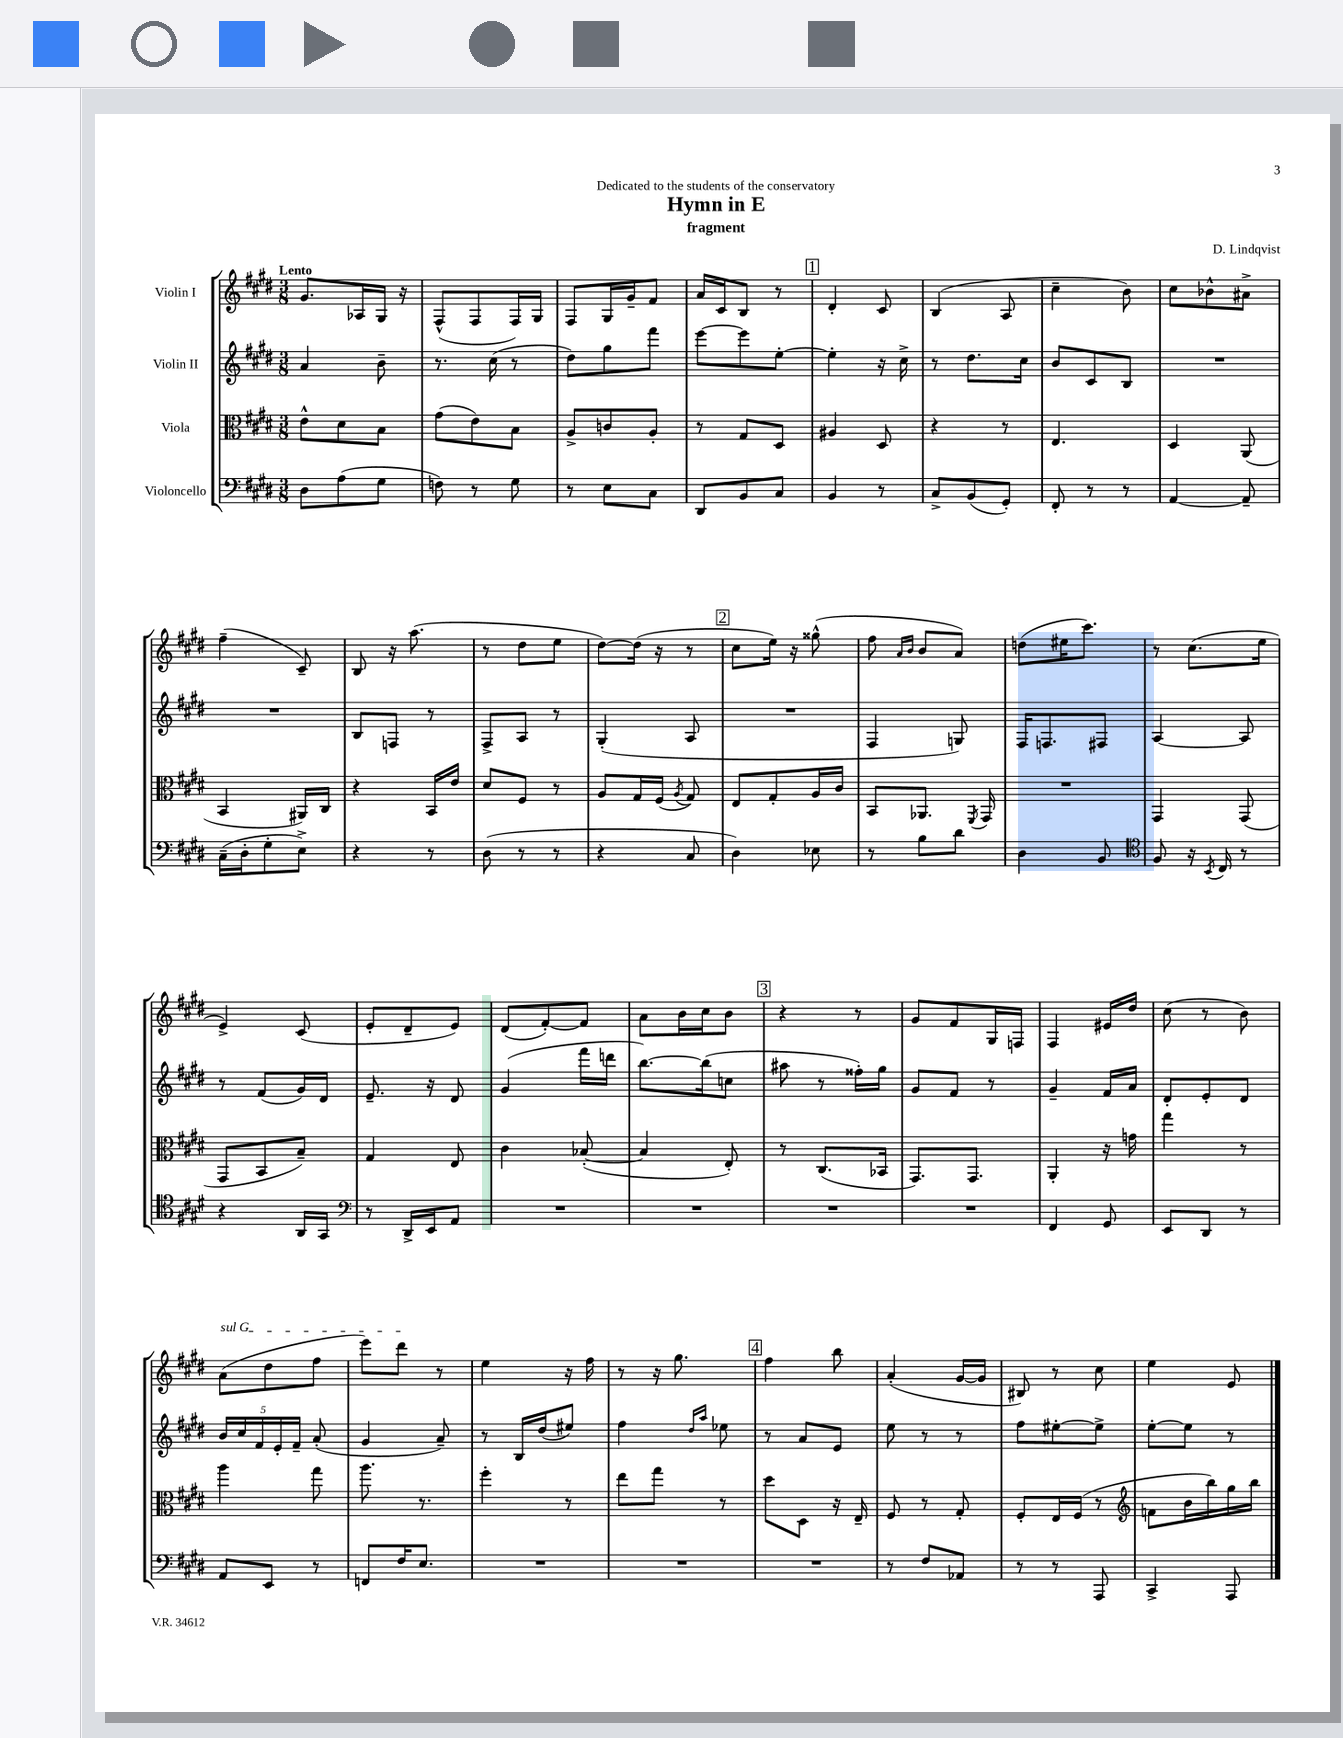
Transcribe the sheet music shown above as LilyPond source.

\header { title = "Hymn in E" composer = "D. Lindqvist" subtitle = "fragment" dedication = "Dedicated to the students of the conservatory" }
<<
\new StaffGroup <<
\new Staff = "s0" \with { instrumentName = "Violin I" } {
    \clef treble \key e \major \numericTimeSignature \time 3/8 \tempo "Lento"
    \autoBeamOff gis'8.[ aes16 gis16] r16 |
    fis8[-^( fis8 fis16) gis16] |
    fis8[ gis16 gis'16-- fis'8] |
    a'16[ cis'16 b8] r8 |
    \mark \markup { \box "1" } dis'4-. cis'8 |
    b4( a8 |
    cis''4-- b'8) |
    cis''8[ bes'8-^ ais'8]-> |
    fis''4--( cis'8--) |
    b8 r16 a''8.( |
    r8 dis''8[ e''8] |
    dis''8[~) dis''16]( r16 r8 |
    \mark \markup { \box "2" } cis''8[ e''16]) r16 gisis''8-^( |
    fis''8 \grace { a'16[ b'16] } b'8[ a'8]) |
    d''8[( eis''16 cis'''8.]) |
    r8 cis''8.[( e''16] |
    e'4->) cis'8( |
    e'8[-. dis'8-- e'8]) |
    dis'8[( fis'8~-.) fis'8] |
    a'8[ b'16 cis''16 b'8] |
    \mark \markup { \box "3" } r4 r8 |
    gis'8[ fis'8 gis16 f16] |
    fis4 eis'16[ dis''16] |
    cis''8( r8 b'8) |
    \once \override TextSpanner.bound-details.left.text = \markup { \italic "sul G" } a'8[\startTextSpan( dis''8 fis''8] |
    e'''8[) dis'''8]\stopTextSpan r8 |
    e''4 r16 fis''16 |
    r8 r16 gis''8. |
    \mark \markup { \box "4" } fis''4 b''8 |
    a'4-.( gis'16[~ gis'16] |
    bis8) r8 cis''8 |
    e''4 e'8 \bar "|." |
}
\new Staff = "s1" \with { instrumentName = "Violin II" } {
    \clef treble \key e \major \numericTimeSignature \time 3/8
    \autoBeamOff a'4 b'8-- |
    r8. cis''16( r8 |
    dis''8[) gis''8 fis'''8] |
    e'''8[~ e'''8 e''8]~-. |
    \mark \markup { \box "1" } e''4-. r16 cis''16-> |
    r8 dis''8.[ cis''16] |
    b'8[ cis'8 b8] |
    R4. |
    R4. |
    b8[ f8] r8 |
    fis8[-> a8] r8 |
    gis4-.( a8 |
    \mark \markup { \box "2" } R4. |
    fis4 g8) |
    fis16[ f8. fis8] |
    a4~ a8 |
    r8 fis'8[( gis'16) dis'16] |
    e'8.-- r16 dis'8 |
    gis'4( fis'''16[ d'''16] |
    b''8.[~) b''16( c''8] |
    \mark \markup { \box "3" } ais''8 r8 fisis''16[-.) gis''16] |
    gis'8[ fis'8] r8 |
    gis'4-- fis'16[ a'16] |
    dis'8[-. e'8-. dis'8] |
    \tuplet 5/4 { b'16[ cis''16 fis'16 e'16-. fis'16]-- } a'8-.( |
    gis'4 a'8--) |
    r8 b16[ dis''16( eis''8]) |
    fis''4 \grace { dis''16[ a''16] } ees''8 |
    \mark \markup { \box "4" } r8 a'8[ e'8] |
    e''8 r8 r8 |
    fis''8[ eis''8~-. eis''8]-> |
    e''8[~-. e''8] r8 \bar "|." |
}
\new Staff = "s2" \with { instrumentName = "Viola" } {
    \clef alto \key e \major \numericTimeSignature \time 3/8
    \autoBeamOff e'8[-^ dis'8 b8] |
    gis'8[( e'8) b8] |
    a8[-> c'8 a8]-. |
    r8 gis8[ dis8] |
    \mark \markup { \box "1" } ais4 dis8 |
    r4 r8 |
    e4. |
    dis4 a,8( |
    b,4 ais,16[) cis16] |
    r4 b,16[ e'16] |
    dis'8[ fis8] r8 |
    a8[ gis16 fis16]( \acciaccatura { a8 } gis8) |
    \mark \markup { \box "2" } e8[ gis8-. a16 cis'16] |
    b,8[ aes,8.] \acciaccatura { fis,8 } gis,16 |
    R4. |
    gis,4 gis,8( |
    gis,8[ b,8 b8]--) |
    gis4 e8 |
    cis'4 bes8~-.( |
    bes4 e8-.) |
    \mark \markup { \box "3" } r8 cis8.[( bes,16] |
    gis,8.[) gis,8.] |
    a,4-. r16 g'16 |
    gis''4 r8 |
    a''4 gis''8 |
    a''8. r8. |
    fis''4-. r8 |
    e''8[ gis''8] r8 |
    \mark \markup { \box "4" } dis''8[ dis8] r16 e16-- |
    fis8 r8 gis8-. |
    fis8[-. e16 fis16]( r8 |
    \clef treble f'8[ b'16 b''16) gis''16 b''16] \bar "|." |
}
\new Staff = "s3" \with { instrumentName = "Violoncello" } {
    \clef bass \key e \major \numericTimeSignature \time 3/8
    \autoBeamOff dis8[ a8( gis8] |
    f8) r8 gis8 |
    r8 e8[ cis8] |
    dis,8[ b,8 cis8] |
    \mark \markup { \box "1" } b,4 r8 |
    cis8[-> b,8( gis,8]-.) |
    fis,8-. r8 r8 |
    a,4~ a,8-- |
    cis16[--( dis16-. gis8-. e8]->) |
    r4 r8 |
    dis8( r8 r8 |
    r4 cis8 |
    \mark \markup { \box "2" } dis4) ees8 |
    r8 b8[ dis'8] |
    dis4 b,8 |
    \clef tenor fis8 r16 \acciaccatura { b,8 } cis16 r8 |
    r4 a,16[ gis,16] |
    \clef bass r8 dis,16[-> e,16 a,8] |
    R4. |
    R4. |
    \mark \markup { \box "3" } R4. |
    R4. |
    fis,4 gis,8 |
    e,8[ dis,8] r8 |
    a,8[ e,8] r8 |
    f,8[ fis16 e8.] |
    R4. |
    R4. |
    \mark \markup { \box "4" } R4. |
    r8 fis8[ aes,8] |
    r8 r8 a,,8 |
    cis,4-> a,,8 \bar "|." |
}
>>
>>
\layout { \context { \Score \remove "Bar_number_engraver" } }
